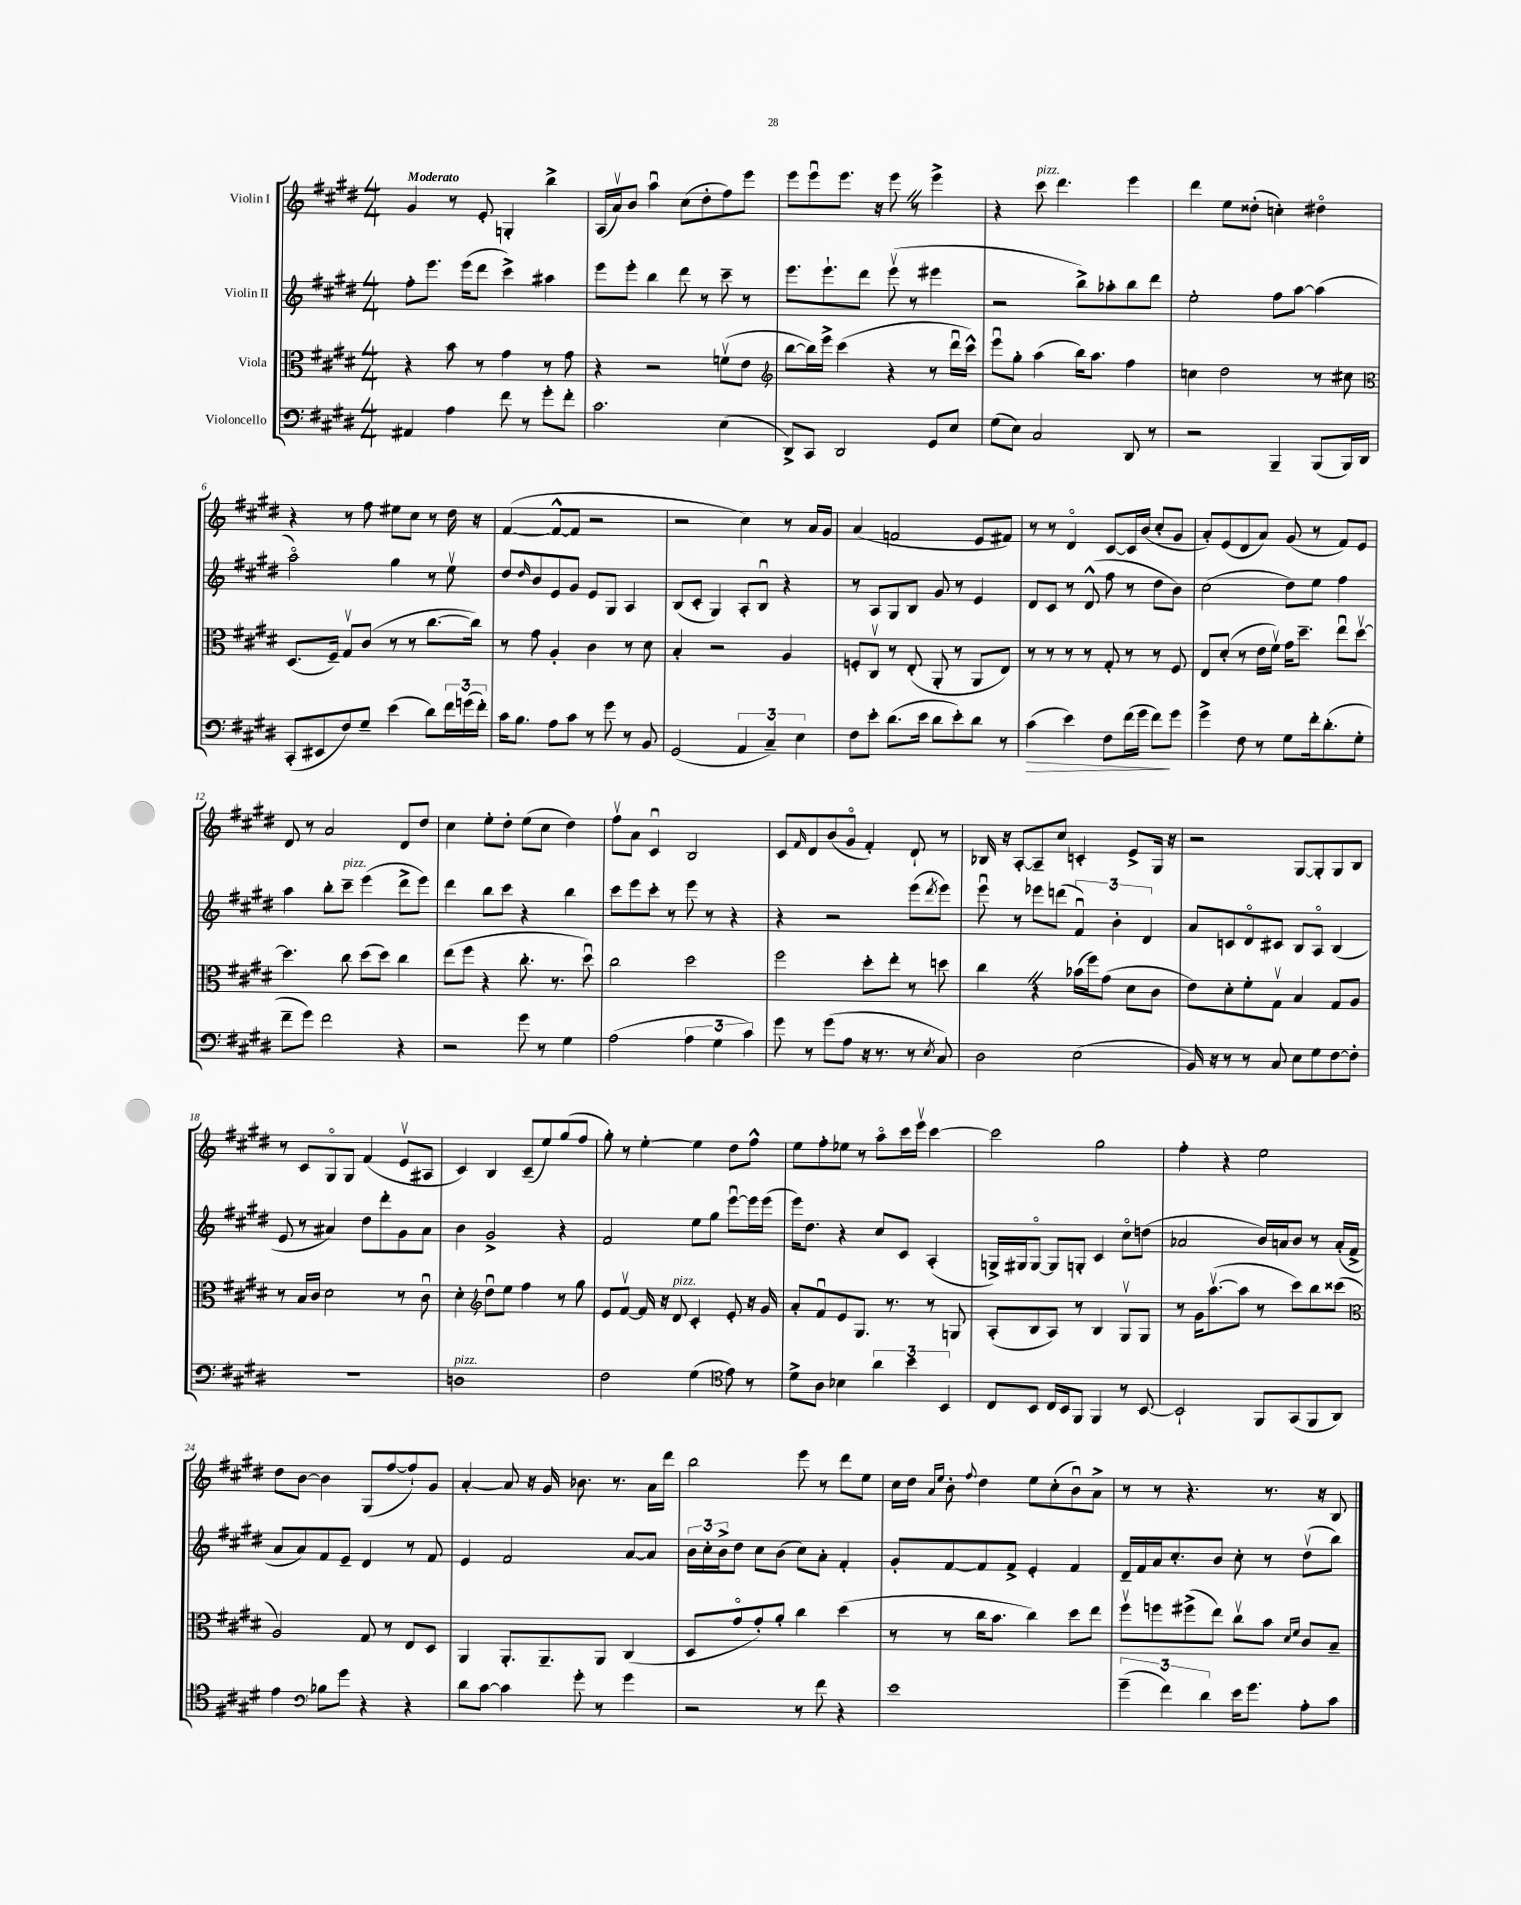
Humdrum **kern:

**kern	**kern	**kern	**kern
*staff4	*staff3	*staff2	*staff1
*clefF4	*clefC3	*clefG2	*clefG2
*k[f#c#g#d#]	*k[f#c#g#d#]	*k[f#c#g#d#]	*k[f#c#g#d#]
*M4/4	*M4/4	*M4/4	*M4/4
4AA#	4r	8ff#'	4g#
.	.	8.eee	.
4A	8b	.	8r
.	.	(16eee	.
.	8r	8ddd#	8e'
8f#	4g#	4ccc#^)	4G'
8r	.	.	.
8g#'	8r	4aa#	4bb^
8f#'	8g#	.	.
=	=	=	=
2.c#	4r	8eee	(16A
.	.	.	16av)
.	.	8eee'	8b
.	2r	4bb	4aau
.	.	8ddd#	(8cc#
.	.	8r	8dd#'
(4E	(8fv	8ccc#~	8ff#)
.	8e	8r	8eee
=	=	=	=
*	*clefG2	*	*
8DD#^)	[8bb	8.eee	8eee
8CC#	16bb])	.	8eeeu
.	16eee^	8.eee`	.
2DD#	(4ccc#	.	8.eee
.	.	8ddd#	.
.	.	.	16r
.	4r	(8eeev	8eee
.	.	8r	8r
8GG#	8r	4eee#	4eee^
8E	16ddd#u	.	.
.	16ccc#^^)	.	.
=	=	=	=
(8G#	8eeeu	2r	4r
8E)	8gg#'	.	.
2C#	(4aa	.	8ccc#
.	.	.	4.ddd#
.	16bb)	8bb^)	.
.	8.aa	.	.
.	.	8aa-'	.
8DD#	4ff#	8bb	4eee
8r	.	8ddd#	.
=	=	=	=
2r	4cc	2ee'	4ddd#
.	2dd#	.	8ee
.	.	.	(8dd##'
4BBB~	.	8ff#	4cc')
.	.	[8aa	.
(8BBB	8r	(4aa]	4dd#o
16BBB)	8cc#	.	.
16DD#	.	.	.
=	=	=	=
*	*clefC3	*	*
(8CC#'	(8.D#	2aao)	4r
8EE#	.	.	.
.	16F#~)	.	.
8F#)	8G#v	.	8r
8G#~	(8c#	.	8ff#
(4e	8r	4gg#	8ee#
.	8r	.	8cc#
8d#)	[8.cc#	8r	8r
24f#	.	8eev	16dd#
(24g	.	.	.
.	16cc#])	.	16r
24f#')	.	.	.
=	=	=	=
16c#	8r	8dd#	([4f#
8.B	.	.	.
.	.	16qqdd#	.
.	8g#	8b	.
8A	4A'	8e	8f#^^_
8c#	.	8g#	8f#]
8r	4c#	8e	2r
8g#	.	8G#	.
8r	8r	4A	.
8BB	8d#	.	.
=	=	=	=
(2GG#	4B'	(8B	2r
.	.	8c#'	.
.	2r	4G#)	.
6AA	.	8A'	4cc#)
.	.	8Bu	.
6C#~)	.	.	.
.	4A	4r	8r
6E	.	.	.
.	.	.	16a
.	.	.	16g#
=	=	=	=
8F#	8F'	8r	(4a
8e'	8C#v	8A	.
(8.d#	8r	8G#	2f
.	(8E'	8B	.
16e	.	.	.
8d#	8AA'	8g#	.
8e')	8r	8r	.
8d#	8AA	4e	8e
8r	8E)	.	8f#)
=	=	=	=
(4c#	8r	8d#	8r
.	8r	8c#	8r
4e)	8r	8r	4d#o
.	8r	(8d#^^	.
8F#	8G#'	8ff#	[8c#
(16f#	8r	8r	16c#]
16g#	.	.	(16b
8f#)	8r	8dd#	8cc#'
8g#	8F#	8b)	8g#
=	=	=	=
4g#^	8E	(2cc#	8a')
.	(8d#'	.	(8e
8F#	8r	.	8d#
8r	16e	.	8a)
.	16f#v)	.	.
8G#	16g#	8dd#)	(8g#
.	8.dd#~	.	.
16f#'	.	8ee	8r
(8.d#'	.	.	.
.	8eeu	4ff#	8f#)
8G#'	[8dd#v	.	8e
=	=	=	=
8f#~	4.dd#]	4aa	8d#
8g#)	.	.	8r
2f#	.	8bb'	2a
.	8cc#	8ccc#~	.
.	(8dd#	(4eee	.
.	8dd#)	.	.
4r	4cc#	8ddd#^	8d#
.	.	8eee)	8dd#
=	=	=	=
2r	(8ee	4ddd#	4cc#
.	8ff#	.	.
.	4r	8bb	8ee'
.	.	8ccc#	8dd#'
8g#	8.cc#'	4r	(8ee
8r	.	.	8cc#
.	8.r	.	.
4G#	.	4bb	4dd#)
.	8dd#u)	.	.
=	=	=	=
(2A	2cc#	8ccc#	8ff#v
.	.	8eee	8a
.	.	8ccc#'	4c#u
.	.	8r	.
6A	2dd#	8eee	2B
.	.	8r	.
6G#	.	.	.
.	.	4r	.
6c#)	.	.	.
=	=	=	=
8g#	2ff#	4r	8c#
.	.	.	16qqf#
8r	.	.	8d#
(8g#	.	2r	(8b
8A	.	.	8g#o
16r	8dd#'	.	4f#')
8.r	.	.	.
.	8ee'	.	.
8r	8r	(8eee	8d#`
8qE	.	8qddd#	.
8C#)	8dd	8eee)	8r
=	=	=	=
2D#	4cc#	8eeeu	16B-
.	.	.	16r
.	.	8r	[8A'
.	4r	8eee-	8A~]
.	.	(8ddd	8cc#
(2E	(16b-	6f#u)	4c'
.	16ff#)	.	.
.	(8g#	.	.
.	.	6b'	.
.	8d#	.	8e^
.	.	6d#	.
.	8c#	.	16G#
.	.	.	16r
=	=	=	=
16BB)	8e)	8a	2r
16r	.	.	.
8r	8d#'	8c	.
8r	8f#'	8d#o	.
8C#	8G#v	8c#	.
8E	4B	8B	[8G#
8G#	.	8Ao	8G#']
[8F#	8G#	(4B	8G#
8F#']	8A	.	8B
=	=	=	=
1r	8r	8e	8r
.	16B	8r	8c#
.	16c#	.	.
.	2d#	4a#)	8G#o
.	.	.	8G#
.	.	8dd#	(4f#
.	.	8ddd#'	.
.	8r	8g#	8ev
.	8c#u	8a#	8A#
=	=	=	=
1D	4d#'	4b	4c#)
*	*clefG2	*	*
.	8dd#u	2g#^	4B
.	8ee	.	.
.	4ff#	.	(8c#~
.	.	.	8ee)
.	8r	4r	(8gg#
.	8gg#	.	8ff#
=	=	=	=
2F#	8e	2f#	8gg#')
.	[8f#v	.	8r
.	16f#]	.	[4ee'
.	16r	.	.
.	8d#	.	.
(4G#	4c#'	8ee	4ee]
.	.	8gg#	.
*clefC4	*	*	*
8e)	8e'	[8eeeu	8dd#
8r	16r	16eee]	8ff#^^
.	16g#	(16eee	.
=	=	=	=
8d#^	8a'	16eee)	8ee
.	.	8.dd#	.
8A	8f#u	.	8ff#'
4B-	8e	4r	8ee-
.	8.G#	.	8r
6a	.	8cc#	8aao
.	8.r	.	.
.	.	8c#	16ccc#
6b	.	.	.
.	.	.	16eeev
.	8r	(4A'	[4ccc#
6BB	.	.	.
.	8G	.	.
=	=	=	=
8C#	(8A'	16G^)	2ccc#]
.	.	16G#	.
8BB	8B	[8G#o	.
16C#	8A)	8G#]	.
16BB	.	.	.
8FF#	8r	8G'	.
4FF#	4B	4c#	2gg#
8r	8G#v	8cc#o	.
[8BB	8G#	(8dd	.
=	=	=	=
2BB`]	8r	2a-	4ff#'
.	16g#	.	.
.	([8.aav	.	.
.	.	.	4r
.	8aa]	.	.
8FF#	8r	16b)	2ee
.	.	16a	.
(8GG#	8ccc#)	8b	.
8FF#	8bb	8r	.
8AA)	(8ccc##	(16a'	.
.	.	16f#^	.
=	=	=	=
*	*clefC3	*	*
4e	2A)	8a	8dd#
.	.	8a)	[8b
*clefF4	*	*	*
8B-	.	8f#	4b]
8g#	.	8e~	.
4r	8G#	4d#	(8G#
.	8r	.	[8ff#
4r	8E	8r	8ff#`])
.	8D#	8f#	8g#
=	=	=	=
8d#	4AA	4e	[4a'
[8c#	.	.	.
4c#]	8.AA'	2f#	8a]
.	.	.	16r
.	8.AA~	.	16g#
8g#'	.	.	8.b-
8r	8AA	.	.
.	.	.	8.r
4g#	(4C#	[8a	.
.	.	8a]	16a
.	.	.	16ddd#
=	=	=	=
2r	8D#	24b	2bb
.	.	24cc#'	.
.	.	24b^	.
.	8g#o	8dd#	.
.	8g#')	8cc#	.
.	8a'	(8b	.
8r	4cc#	8cc#)	8eee
8f#	.	8a'	8r
4r	(4dd#	4f#'	8ddd#
.	.	.	8ee
=	=	=	=
1e	8r	8g#'	16cc#
.	.	.	16dd#
.	.	.	16qqa
.	.	.	16qqee
.	8r	[8f#	8b'
.	.	.	8qqff#
.	16cc#	8f#]	4dd#
.	8.b	.	.
.	.	8f#^	.
.	4cc#)	4e'	8ee
.	.	.	(8cc#'
.	8dd#	4f#	8bu)
.	8ee	.	8a^
=	=	=	=
(6g#~	8ff#v	16d#~	8r
.	.	16f#	.
.	8ff	16a	8r
6f#)	.	.	.
.	.	8.cc#'	.
.	(8ff#^	.	4.r
6d#	.	.	.
.	8ee)	8b	.
16e	8cc#v	8cc#'	.
8.g#	.	.	.
.	8b	8r	8.r
.	16qqd#	.	.
.	16qqf#	.	.
8A'	8c#	(8dd#v	.
.	.	.	16r
8c#	8B~	8bb)	8B
==	==	==	==
*-	*-	*-	*-
